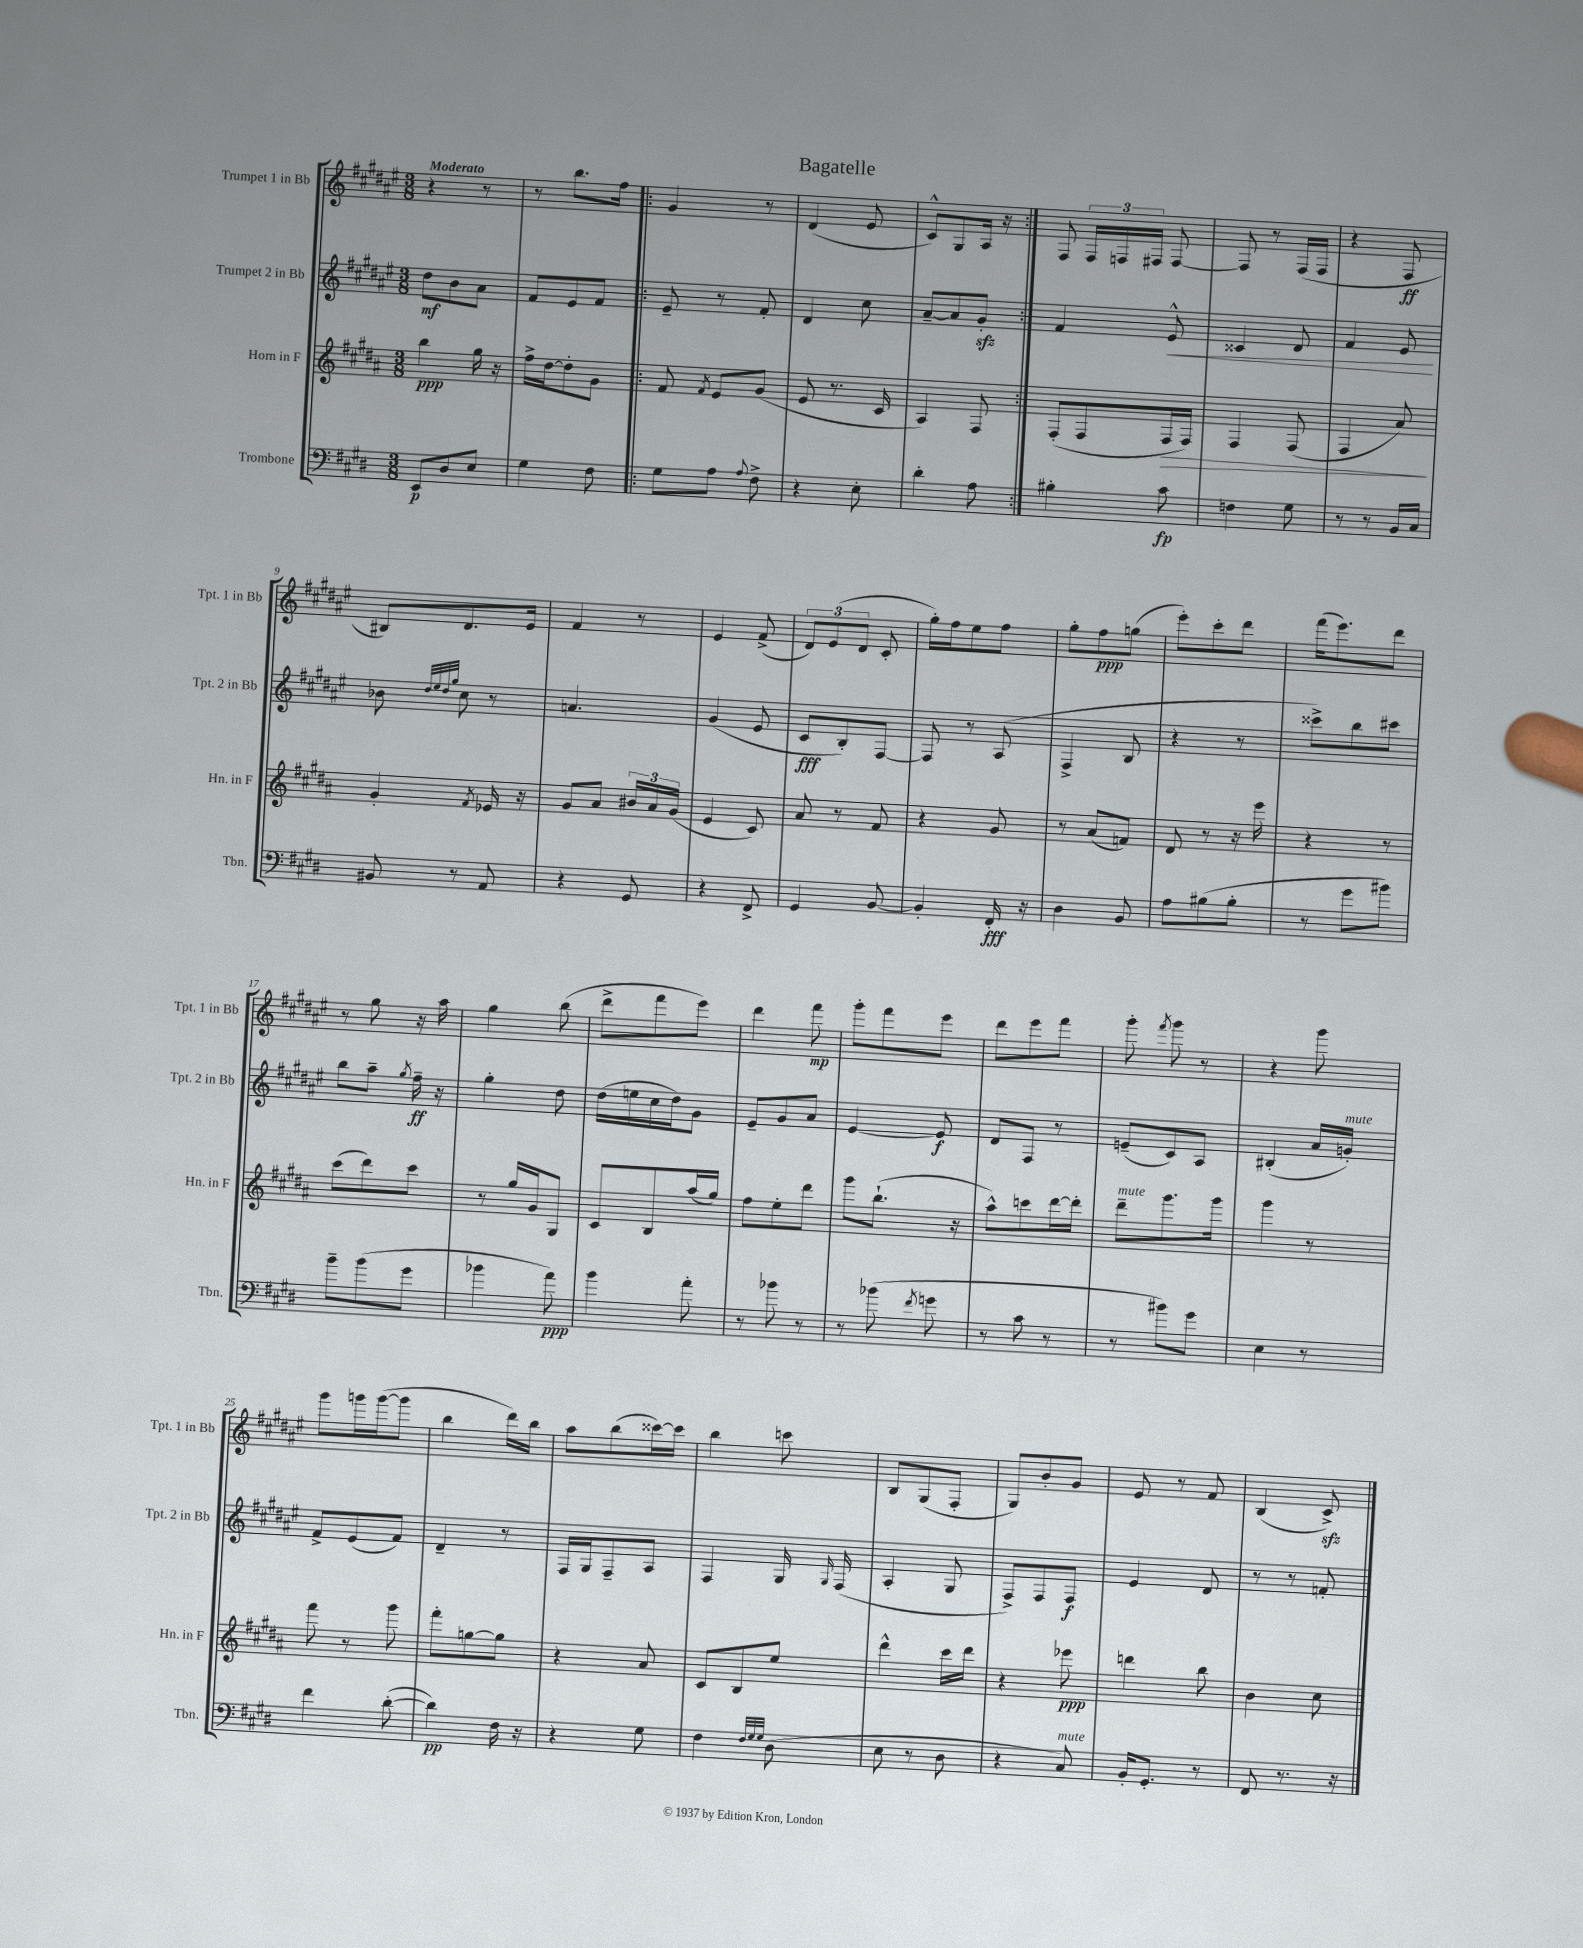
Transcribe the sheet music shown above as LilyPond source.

\header { title = "Bagatelle" }
<<
\new StaffGroup <<
\new Staff = "s0" \with { instrumentName = "Trumpet 1 in Bb" shortInstrumentName = "Tpt. 1 in Bb" } {
    \clef treble \key fis \major \numericTimeSignature \time 3/8 \tempo "Moderato"
    \autoBeamOff r4 r8 |
    r8 b''8.[ fis''16] |
    \repeat volta 2 { gis'4 r8 |
    dis'4( eis'8 |
    cis'8[-^) gis8 ais16] r16 | }
    fis8 \tuplet 3/2 { fis16[ f16 fis16] } fis8~ |
    fis8 r8 fis16[( fis16] |
    r4 fis8\ff |
    bis8[) dis'8. eis'16] |
    fis'4 r8 |
    eis'4 fis'8->( |
    \tuplet 3/2 { dis'8[) eis'8( dis'8] } cis'8-. |
    gis''16[-.) fis''16 eis''8 fis''8] |
    gis''8[-. fis''8\ppp g''8]( |
    eis'''8[-.) cis'''8-. dis'''8] |
    fis'''16[( eis'''8.) dis'''8] |
    r8 gis''8 r16 ais''16 |
    gis''4 b''8( |
    dis'''8[-> fis'''8 eis'''8]) |
    dis'''4 fis'''8\mp |
    gis'''8[-. fis'''8 eis'''8] |
    dis'''8[ eis'''8 fis'''8] |
    gis'''8-. \acciaccatura { fis'''8 } gis'''8 r8 |
    r4 gis'''8 |
    gis'''8[ g'''16 g'''16~( g'''8] |
    b''4 dis'''16[) b''16] |
    ais''8[ b''8( cisis'''16~) cisis'''16] |
    b''4 c'''8 |
    b8[ gis8( fis8]-. |
    gis8[) b'8-. gis'8] |
    eis'8 r8 fis'8 |
    b4( cis'8->\sfz) \bar "|." |
}
\new Staff = "s1" \with { instrumentName = "Trumpet 2 in Bb" shortInstrumentName = "Tpt. 2 in Bb" } {
    \clef treble \key fis \major \numericTimeSignature \time 3/8
    \autoBeamOff dis''8[\mf b'8 ais'8] |
    fis'8[ eis'8 fis'8] |
    \repeat volta 2 { eis'8-- r8 fis'8-. |
    dis'4 cis''8 |
    ais'8[~-- ais'8 gis'8]-.\sfz | }
    fis'4 eis'8-^\< |
    cisis'4 dis'8 |
    fis'4 eis'8\! |
    bes'8 \grace { dis''32[ eis''32 dis''32 gis''32] } cis''8 r8 |
    a'4. |
    gis'4( eis'8 |
    cis'8[\fff b8-.) fis8]~ |
    fis8 r8 ais8( |
    fis4-> b8 |
    r4 r8 |
    cisis'''8[->) b''8 cis'''8] |
    b''8[ ais''8]-- \acciaccatura { gis''8 } fis''16--\ff r16 |
    gis''4-. dis''8 |
    dis''16[( e''16 cis''16 dis''16) gis'8] |
    eis'8[-- gis'8 ais'8] |
    eis'4~ eis'8\f |
    dis'8[ fis8] r8 |
    e'8[--( cis'8) ais8] |
    bis4-.( ais'16[ g'16]-.^\markup { \italic "mute" }) |
    fis'8[-> eis'8( fis'8]) |
    dis'4-- r8 |
    fis16[ gis16 fis8-- ais8] |
    fis4 gis16 \grace { gis16 } fis16( |
    ais4-. gis8 |
    fis8[->) fis8 fis8]\f |
    eis'4 dis'8 |
    r8 r8 f'8-. \bar "|." |
}
\new Staff = "s2" \with { instrumentName = "Horn in F" shortInstrumentName = "Hn. in F" } {
    \clef treble \key b \major \numericTimeSignature \time 3/8
    \autoBeamOff b''4\ppp gis''16 r16 |
    fis''16[-> dis''16~ dis''8-. gis'8] |
    \repeat volta 2 { fis'8 \acciaccatura { fis'8 } e'8[ gis'8]( |
    e'8 r8. cis'16 |
    ais4) fis8 | }
    fis8[-.( fis8 fis16\> fis16]) |
    fis4 fis8( |
    fis4 ais'8\!) |
    gis'4-. \acciaccatura { fis'8 } ees'16 r16 |
    gis'8[ ais'8] \tuplet 3/2 { bis'16[ ais'16 gis'16]( } |
    e'4 cis'8) |
    ais'8 r8 fis'8 |
    r4 gis'8 |
    r8 ais'8[( f'8]) |
    dis'8 r8 r16 e'''16 |
    r4 r8 |
    cis'''8[( dis'''8) cis'''8] |
    r8 gis''16[ gis'16 gis8] |
    cis'8[ b8 ais''16( gis''16]) |
    fis''8[ e''8-. dis'''8] |
    gis'''8[ b''8.]-!( r16 |
    ais''8[-^) c'''8 dis'''16~ dis'''16]-. |
    dis'''8[--^\markup { \italic "mute" } gis'''8. gis'''16] |
    gis'''4 r8 |
    fis'''8 r8 gis'''8 |
    fis'''8[-. g''8~ g''8] |
    r4 ais'8 |
    cis'8[ b8 e''8] |
    dis'''4-^ cis'''16[ dis'''16] |
    r4 ees'''8\ppp |
    d'''4 b''8 |
    b'4 cis''8 \bar "|." |
}
\new Staff = "s3" \with { instrumentName = "Trombone" shortInstrumentName = "Tbn." } {
    \clef bass \key e \major \numericTimeSignature \time 3/8
    \autoBeamOff e,8[\p dis8 e8] |
    gis4 fis8 |
    \repeat volta 2 { gis8[ a8] \appoggiatura { a8 } fis8-> |
    r4 e8-. |
    dis'4-. a8 | }
    bis4-. cis'8\fp |
    f4 gis8 |
    r8 r8 b,16[ cis16] |
    bis,8 r8 a,8 |
    r4 gis,8 |
    r4 fis,8-> |
    gis,4 b,8~ |
    b,4-. fis,16-.\fff r16 |
    dis4 b,8 |
    a8[ bis8( bis8]-. |
    r8 gis'8[ bis'8]) |
    b'8[-- b'8( gis'8] |
    bes'4 a'8\ppp) |
    b'4 a'8-. |
    r8 bes'8 r8 |
    r8 bes'8( \acciaccatura { fis'8 } g'8 |
    r8 cis'8 r8 |
    r8 bis'8[) gis'8] |
    e4 r8 |
    fis'4 dis'8~-.( |
    dis'4\pp) fis16 r16 |
    r4 gis8 |
    fis4 \grace { fis32[ gis32 gis32] } dis8( |
    e8 r8 dis8 |
    r4 cis8^\markup { \italic "mute" }) |
    b,16[-. gis,8.]-. r8 |
    fis,8 r8. r16 \bar "|." |
}
>>
>>
